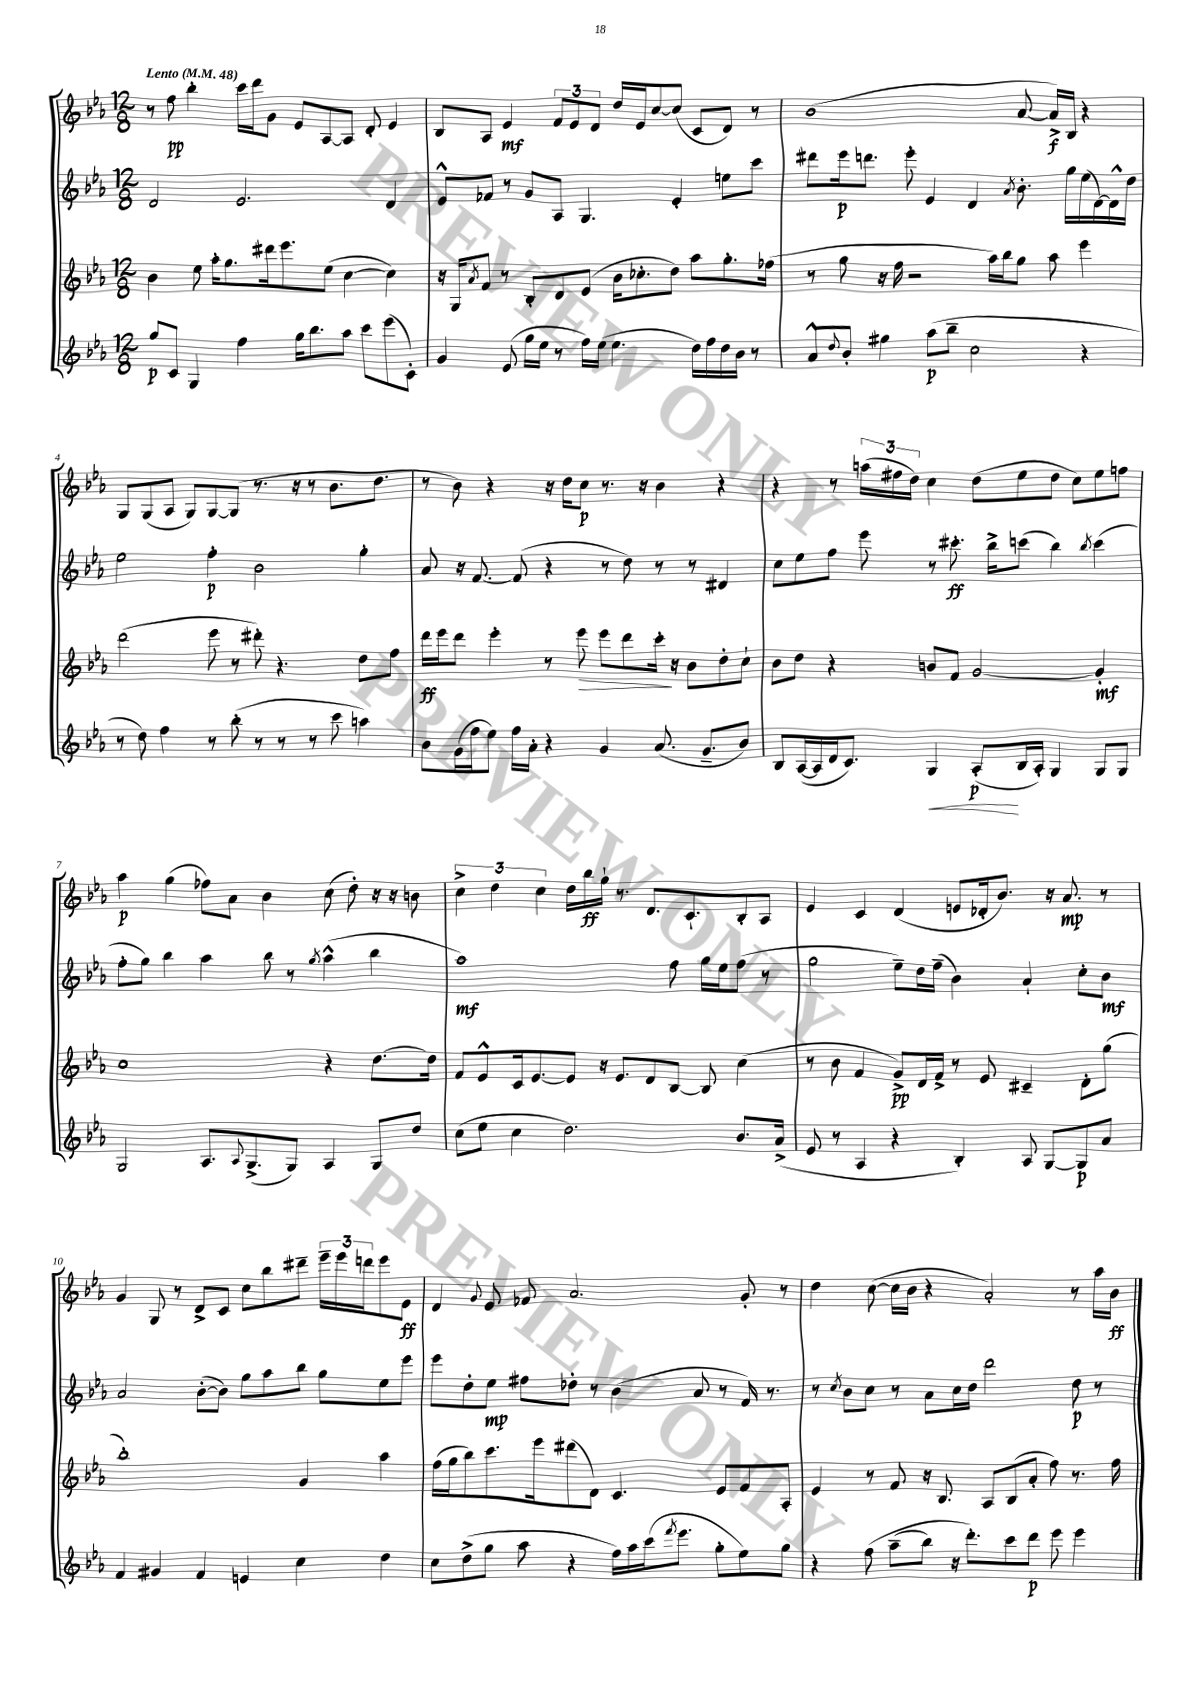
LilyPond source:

<<
\new StaffGroup <<
\new Staff = "s0" {
    \clef treble \key ees \major \numericTimeSignature \time 12/8 \tempo "Lento" 4 = 48
    r8 f''8\pp bes''4-. c'''16 d'''16 g'8 ees'8 aes8~ aes8 d'8-. ees'4 |
    bes8 aes8 ees'4\mf \tuplet 3/2 { f'8 ees'8 d'8 } d''16 ees'16 c''8~ c''8( c'8 d'8) r8 |
    bes'1( aes'8~ aes'16->\f) bes16 r4 |
    g8 g8( aes8 g8) g8~ g8( r8. r16 r8 bes'8. d''8. |
    r8 bes'8) r4 r16 d''16 c''8\p r8. r16 bes'4 r4 |
    r4 r8 \tuplet 3/2 { a''16( fis''16 d''16) } c''4 d''8( ees''8 d''8 c''8) ees''8 f''8 |
    aes''4\p g''4( fes''8) aes'8 bes'4 c''8( d''8-.) r16 r16 b'8 |
    \tuplet 3/2 { c''4-> d''4 c''4 } d''16 bes''16\ff g''16-! r8. d'8. c'8.-! bes8-. aes8 |
    ees'4 c'4 d'4( e'8 des'16-. bes'8.) r16 aes'8.\mp r8 |
    g'4 g8 r8 d'8-> c'8 c''8 bes''8 dis'''8-- \tuplet 3/2 { ees'''16-- ees'''16 d'''16 } ees'''8 ees'8\ff |
    d'4 \appoggiatura { g'8 } ees'8 fes'8 aes'2. g'8-. r8 |
    d''4 c''8~( c''16 bes'16 r4 aes'2-.) r8 aes''16 bes'16\ff \bar "|." |
}
\new Staff = "s1" {
    \clef treble \key ees \major \numericTimeSignature \time 12/8
    d'2 ees'2. d'4 |
    ees'8-^ fes'8 r8 g'8 aes8 g4. ees'4-. e''8 c'''8 |
    dis'''8 ees'''16\p d'''8. ees'''8-. ees'4 d'4 \acciaccatura { aes'8 } bes'8.-. g''16 ees''16( d'16~) d'16-^ d''16 |
    ees''2 f''4-.\p bes'2 g''4-. |
    aes'8 r16 f'8.~ f'8( r4 r8 d''8) r8 r8 dis'4 |
    c''8 ees''8 f''8 ees'''8 r8 cis'''8.-.\ff bes''16-> c'''8( bes''4) \acciaccatura { bes''8 } c'''4( |
    f''8-. g''8) bes''4 aes''4 bes''8 r8 \acciaccatura { g''8 } aes''4-^( bes''4 |
    aes''1\mf) f''8 g''16 ees''16 f''8( r8 |
    g''2 ees''8--) d''16 f''16--( bes'4) aes'4-! c''8-. bes'8\mf |
    aes'2 bes'8~-.( bes'8) g''8 aes''8 bes''8 g''8 ees''8 ees'''8 |
    ees'''8 d''8-. ees''8\mp fis''8 des''8-. r8 bes'4( aes'8 r8 f'16) r8. |
    r8 \acciaccatura { c''8 } bes'8 c''8 r8 aes'8 c''16 d''16 d'''2 d''8\p r8 \bar "|." |
}
\new Staff = "s2" {
    \clef treble \key ees \major \numericTimeSignature \time 12/8
    bes'4 ees''8 aes''16-. g''8. dis'''16 ees'''8. ees''8( c''4~ c''4) |
    r16 g16 \acciaccatura { aes'8 } f'8 r8 bes8-. d'8 ees'8( bes'16 ces''8.-. d''8) aes''8 g''8.-. fes''16( |
    r8 g''8 r16 f''16 r2 aes''16) bes''16 g''8 aes''8 ees'''4 |
    d'''2( ees'''8 r8 dis'''8-.) r4. d''8 f''8 |
    d'''16\ff ees'''16 d'''8 ees'''4-. r8 ees'''8\> ees'''8 d'''8 c'''16-.\! r16 bes'8 d''8-. c''8-! |
    bes'8 d''8 r4 b'8 f'8 g'2~ g'4-.\mf |
    c''1 r4 d''8.~ d''16 |
    f'8 ees'8-^ c'16 ees'8.~ ees'8 r16 ees'8. d'8 bes8~ bes8 c''4( |
    r8 bes'8 f'4 g'8->\pp) d'16 f'16-> r8 ees'8 cis'4-- d'8-. g''8( |
    bes''1-.) g'4 aes''4 |
    f''16( g''16 bes''8) c'''8. ees'''16 dis'''8( d'8) c'4. ees'8 f'8 aes8-. |
    ees'4 r8 f'8 r16 bes8. aes8 bes8( aes'8-. f''8) r8. f''16 \bar "|." |
}
\new Staff = "s3" {
    \clef treble \key ees \major \numericTimeSignature \time 12/8
    g''8\p c'8 g4 f''4 g''16 bes''8. aes''8 c'''8 ees'''8( c'8-.) |
    g'4 ees'8( g''16 ees''16 r8 f''16) ees''16( ees''4. d''16) f''16 d''16 bes'16 r8 |
    aes'8-^ \appoggiatura { d''8 } bes'8-. gis''4 aes''8\p( bes''8-- c''2 r4 |
    r8 d''8) f''4 r8 bes''8-.( r8 r8 r8 c'''8 a''4) |
    bes'8 g'16( f''16 ees''8) f''16 aes'16-. r4 g'4 aes'8.( g'8.-- bes'8) |
    bes8 aes16~( aes16 d'16 c'8.) g4\< aes8-.\p\!( bes16 aes16-.) g4 g8 g8 |
    g2 aes8. \appoggiatura { aes8 } g8.->( g8) aes4 g8 d''8 |
    c''8( ees''8 c''4 d''2.) bes'8. aes'16->( |
    ees'8 r8 aes4 r4 bes4-.) aes8 g8~ g8\p aes'8 |
    f'4 gis'4 f'4 e'4 c''4 d''4 |
    c''8 d''8->( g''8 aes''8 r4 f''16) aes''16 c'''16( \acciaccatura { f'''8 } ees'''8. g''8-. ees''8) g''8 |
    r4 f''8\( aes''8--( bes''8) r16 d'''8.-.\) c'''8 d'''8\p ees'''8 ees'''4 \bar "|." |
}
>>
>>
